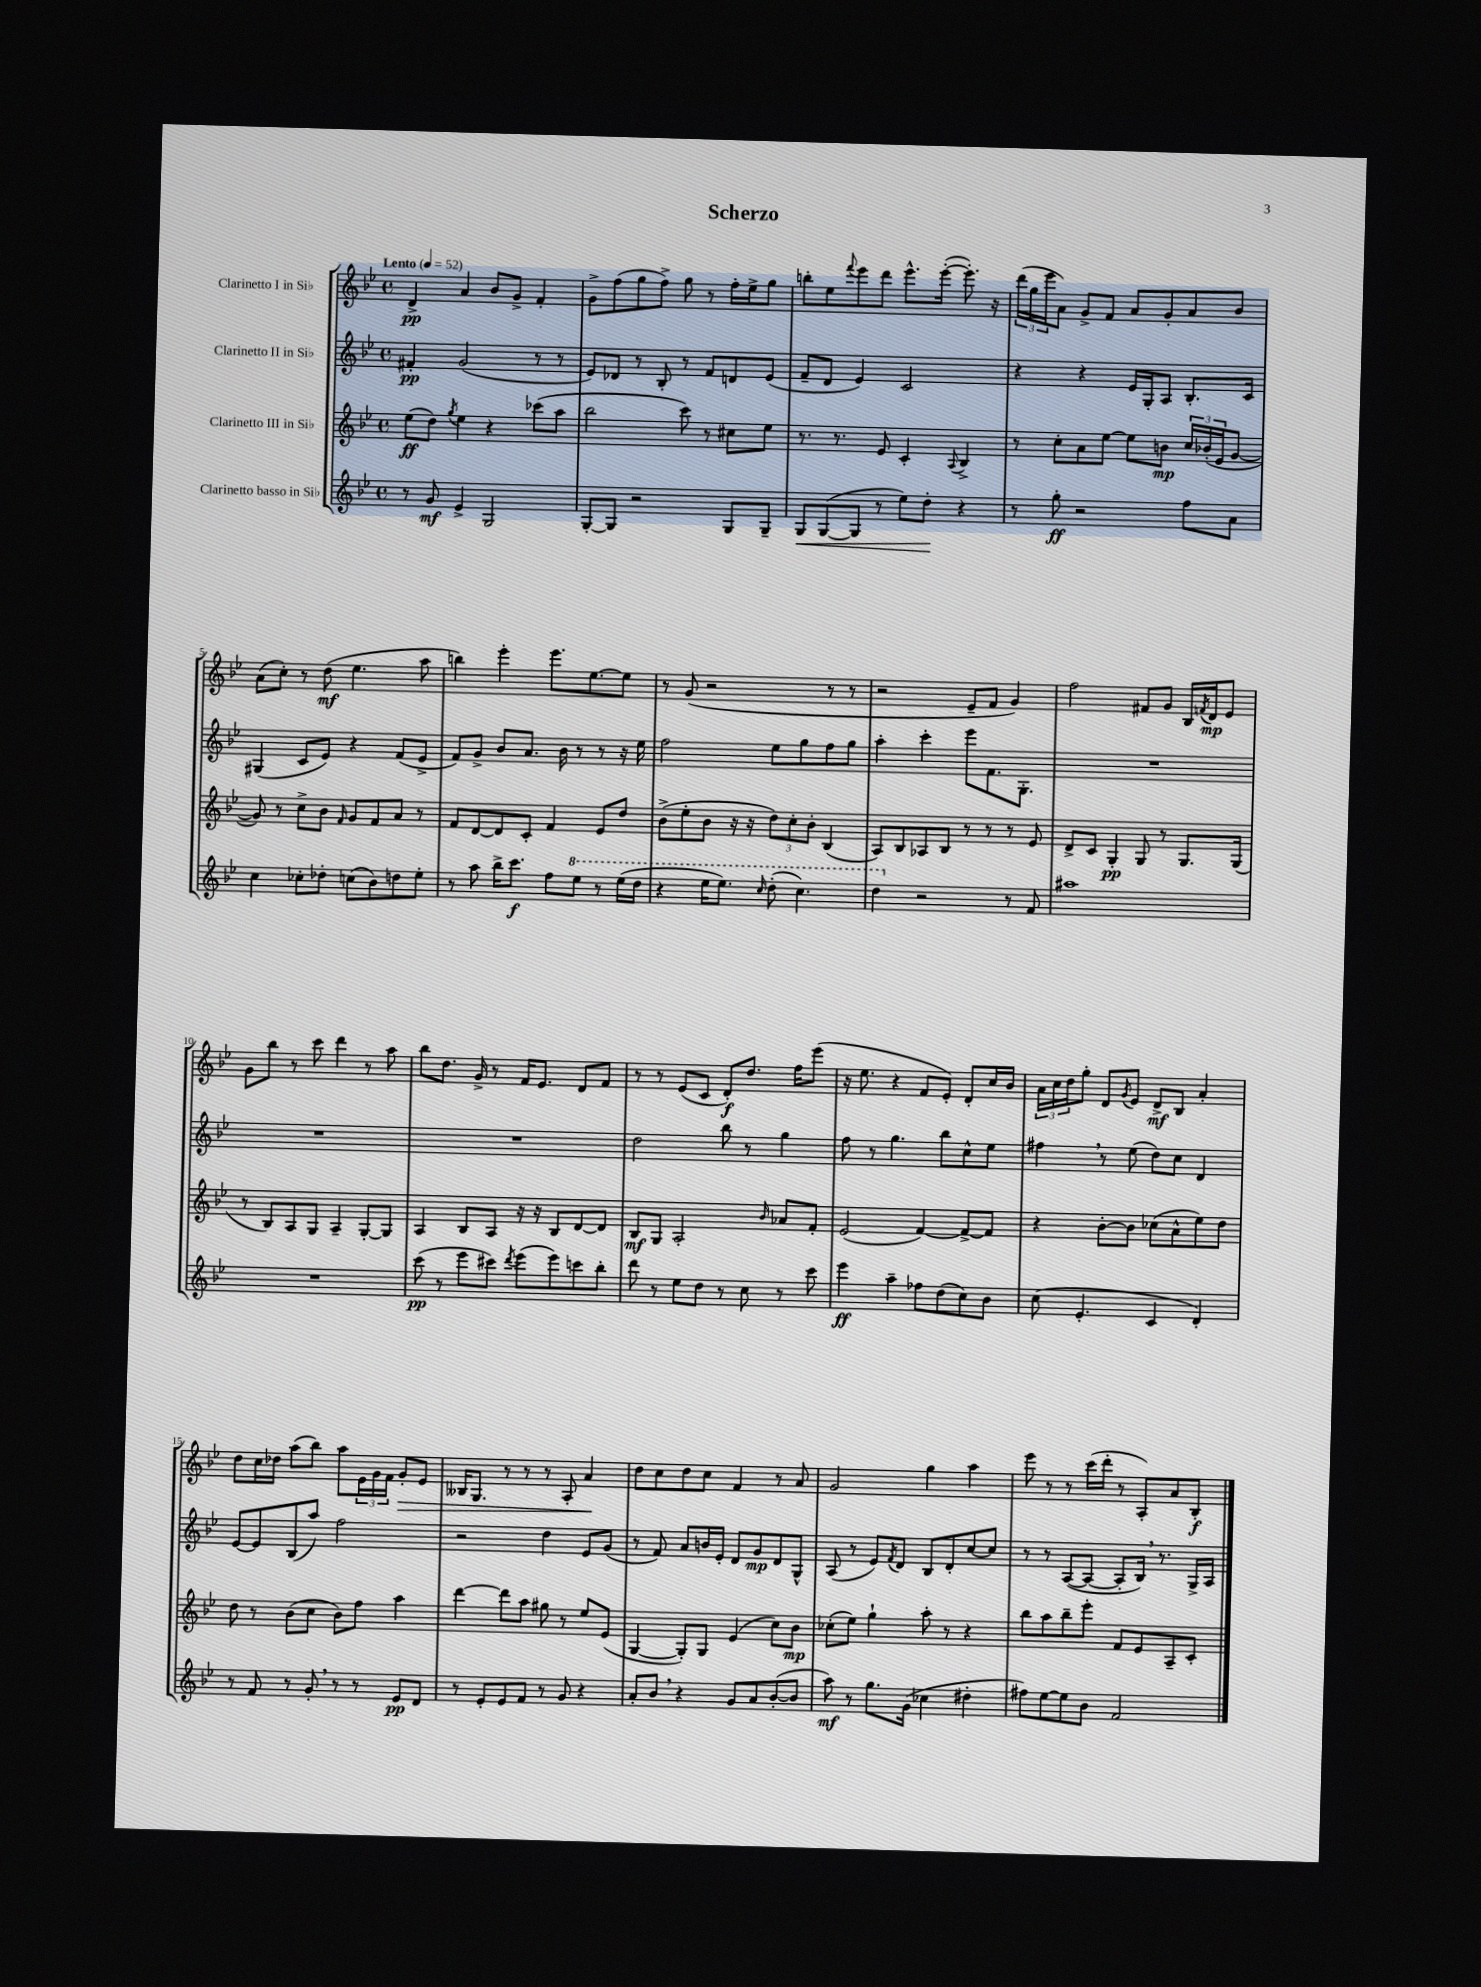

**kern	**kern	**kern	**kern
*staff4	*staff3	*staff2	*staff1
*clefG2	*clefG2	*clefG2	*clefG2
*k[b-e-]	*k[b-e-]	*k[b-e-]	*k[b-e-]
*M4/4	*M4/4	*M4/4	*M4/4
*met(c)	*met(c)	*met(c)	*met(c)
*MM52	*MM52	*MM52	*MM52
8r	(8ee-\L	4f#'/	4d^/
8g/	8dd\J)	.	.
.	8qgg/	.	.
4e-^/	4ee-\	(2g/	4a/
2G/	4r	.	8b-/L
.	.	.	8g^/J
.	(8ccc-\L	8r	4f'/
.	8aa\J	8r	.
=	=	=	=
[8G'/L	2bb-\	8e-/L)	8g^\L
8G/]J	.	8d-/J	(8ff\
2r	.	8r	8gg\
.	.	8B-'/	8ff^\J)
.	8ccc\)	8r	8gg\
.	8r	8f/L	8r
8G/L	8cc#\L	8d/	16ff'\LL
.	.	.	16ee-^\J
8G~/J	8ee-\J	(8e-/J	8gg\J
=	=	=	=
8G/L	8.r	8f~/L	8bb'\L
([8G/	.	8d/J	8ee-\
.	8.r	.	.
.	.	.	8qqfff/
8G/]J	.	4e-/)	8eee-\
8r	8e-/	.	8ddd\J
8ee-\L)	4c'/	2c/	8.eee-^^\L
8dd'\J	.	.	.
.	.	.	([16eee-'\Jk
.	8qqA/	.	.
4r	4B-^/	.	8.eee-'\])
.	.	.	16r
=	=	=	=
8r	8r	4r	(24ddd\LL
.	.	.	24gg\
.	.	.	24eee-\J
8gg'\	8cc'\L	.	8a\J)
2r	8a\	4r	8g^/L
.	[8ee-\J	.	8f/J
.	8ee-\]L	16e-/LL	8a/L
.	.	16G'/J	.
.	8b\J	8A/J	8g'/
8ff\L	24cc/LL	8.B-'/L	8a/
.	(24b-'/	.	.
.	24e-/J	.	.
8a\J	[8g/J	.	8b-/J
.	.	16c/Jk	.
=	=	=	=
4cc\	8g/])	(4G#/	(8a\L
.	8r	.	8cc'\J)
8cc-'\L	8cc^\L	8c/L	8r
8dd-'\J	8b-\J	8e-/J)	(8dd\
.	16qqf/	.	.
(8cc\L	8g/L	4r	4.ee-\
8b-\)	8f/	.	.
8dd\	8a/J	(8f/L	.
8ee-'\J	8r	8e-^/J	8aa\
=	=	=	=
8r	8f/L	8f/L)	4bb\)
8aa\	[8d/	8g^/J	.
16bb-^\LK	8d/]	8b-/L	4eee-'\
8.ccc\J	.	.	.
.	8c'/J	8.a/J	.
8ff\L	4f/	.	8.eee-\L
.	.	16b-\	.
8eee-\J	.	8r	.
.	.	.	[8.ee-\
8r	8e-/L	8r	.
(16eee-\LL	8dd/J	16r	8ee-\]J
16ddd\JJ	.	16ee-\	.
=	=	=	=
4r	(8b-^\L	2ff\	8r
.	8ee-'\	.	(8g/
16eee-\LK	8b-\J	.	2r
8.eee-\J)	.	.	.
.	16r	.	.
.	16r	.	.
16qqccc/	.	.	.
(8ddd'\	12dd\L)	8ee-\L	.
.	12cc'\	.	.
4.ccc\)	.	8gg\	.
.	12b-'\J	.	.
.	(4B-/	8ff\	8r
.	.	8gg\J	8r
=	=	=	=
4ddd\	8A/L)	4aa'\	2r
.	8B-/	.	.
2r	8A-/	4ccc'\	.
.	8B-/J	.	.
.	8r	8eee-\L	8e-~/L
.	8r	8.f\	8f/J
8r	8r	.	4g/)
.	.	8.G'\J	.
8f/	8e-/	.	.
=	=	=	=
1aa#	8d^/L	1r	2ff\
.	8c/J	.	.
.	4G'/	.	.
.	8G/	.	8f#/L
.	8r	.	8g/J
.	8.G/L	.	16B-/LL
.	.	.	8qf/
.	.	.	16d/J
.	.	.	8e-/J
.	(16G/Jk	.	.
=	=	=	=
1r	8r	1r	8g\L
.	8B-/L)	.	8bb-\J
.	8A/	.	8r
.	8G/J	.	8ccc\
.	4A~/	.	4ddd\
.	[8G'/L	.	8r
.	8G/]J	.	8aa\
=	=	=	=
(8ccc\	4A/	1r	8bb-\L
8r	.	.	8.dd\J
8eee-\L	8B-/L	.	.
.	.	.	16g^/
8ccc#\J)	8A/J	.	8r
8qddd/	.	.	.
(8eee-\L	16r	.	16f/LK
.	16r	.	8.e-/J
8eee-\)	8B-/L	.	.
8ccc\	[8d/	.	8d/L
8bb-'\J	8d/]J	.	8f/J
=	=	=	=
8ddd\	8B-/L	2dd\	8r
8r	8G/J	.	8r
8ee-\L	2A'/	.	(8e-/L
8dd\J	.	.	8c/J
8r	.	8bb-\	8d'/L)
8cc\	.	8r	8.dd/J
.	16qqb-/	.	.
8r	8a-/L	4gg\	.
.	.	.	16ff\LK
8ccc\	8f'/J	.	(8eee-\J
=	=	=	=
4eee-\	(2e-/	8ff\	16r
.	.	.	8.ee-\
.	.	8r	.
4aa~\	.	4.gg\	4r
8ff-\L	[4f/)	.	8f/L
(8dd\	.	8bb-\L	8e-'/J)
8cc\)	8f^/_L	8cc^^\	8d'/L
8b-\J	8f/]J	8ee-\J	16cc/L
.	.	.	16b-/JJ
=	=	=	=
(8cc\	4r	4ff#\	24a\LL
.	.	.	24cc\
.	.	.	24dd\J
4.e-'/	.	.	8gg'\J
.	[8b-'\L	8r	8d/L
.	.	.	8qg/
.	8b-\]J	(8ee-\	8e-/J
4c/	(8cc-\L	8dd\L)	8d^/L
.	8a^^\	8cc\J	8B-/J
4d'/)	8ee-\)	4d/	4a'/
.	8dd\J	.	.
=	=	=	=
8r	8dd\	[8e-/L	8dd\L
8f/	8r	8e-/]	16cc\L
.	.	.	16dd-\JJ
8r	(8b-\L	(8B-/	(8aa\L
8g'/	8cc\J	8aa/J)	8bb-\J)
8r	8b-\L)	2ff\	8aa\L
8r	8ff\J	.	24e-\L
.	.	.	24g\
.	.	.	24f\JJ
8e-/L	4aa\	.	8g'/L
8d/J	.	.	8e-/J
=	=	=	=
8r	[4ddd\	2r	16B--/LK
.	.	.	8.G/J
8e-'/L	.	.	.
8e-/	8ddd\]L	.	8r
8f/J	8aa\J	.	8r
8r	8gg#\	4dd\	8r
8g/	8r	.	8A'/
4r	8ee-/L	8e-/L	4a/
.	(8e-/J	(8g/J	.
=	=	=	=
8a'/L	[4G/	8r	8dd\L
8b-/J	.	8f/)	8cc\
4r	8G'/]L)	8a/L	8dd\
.	8G/J	16b/L	8cc\J
.	.	16e-'/JJ	.
8g/L	(4e-/	8d/L	4f/
8a/	.	8g/	.
([8b-'/	8cc\L)	8d/	8r
8b-/]J	8b-\J	8G^^/J	8a/
=	=	=	=
8aa\)	(8cc-'\L	(8A/	2g/
8r	8ee-\J)	8r	.
8.gg\L	4gg`\	8e-/L)	.
.	.	8qf/	.
.	.	8d/J	.
(16g\Jk	.	.	.
4cc-\	8aa'\	8B-/L	4gg\
.	8r	8d'/	.
4dd#'\	4r	[8cc/	4aa\
.	.	8cc/]J	.
=	=	=	=
8ff#\L)	8bb-\L	8r	8eee-\
[8ee-\	8aa\	8r	8r
8ee-\]	8bb-~\	([8A/L	8r
8b-\J	8eee-'\J	8A/_J	(16ccc\LL
.	.	.	16ddd'\JJ
2f/	8f/L	8A'/]L	8r
.	8e-/	16B-/Jk)	8A'/L)
.	.	8.r	.
.	8A~/	.	8a/
.	8c'/J	16G^/LL	8B-'/J
.	.	16A/JJ	.
==	==	==	==
*-	*-	*-	*-
